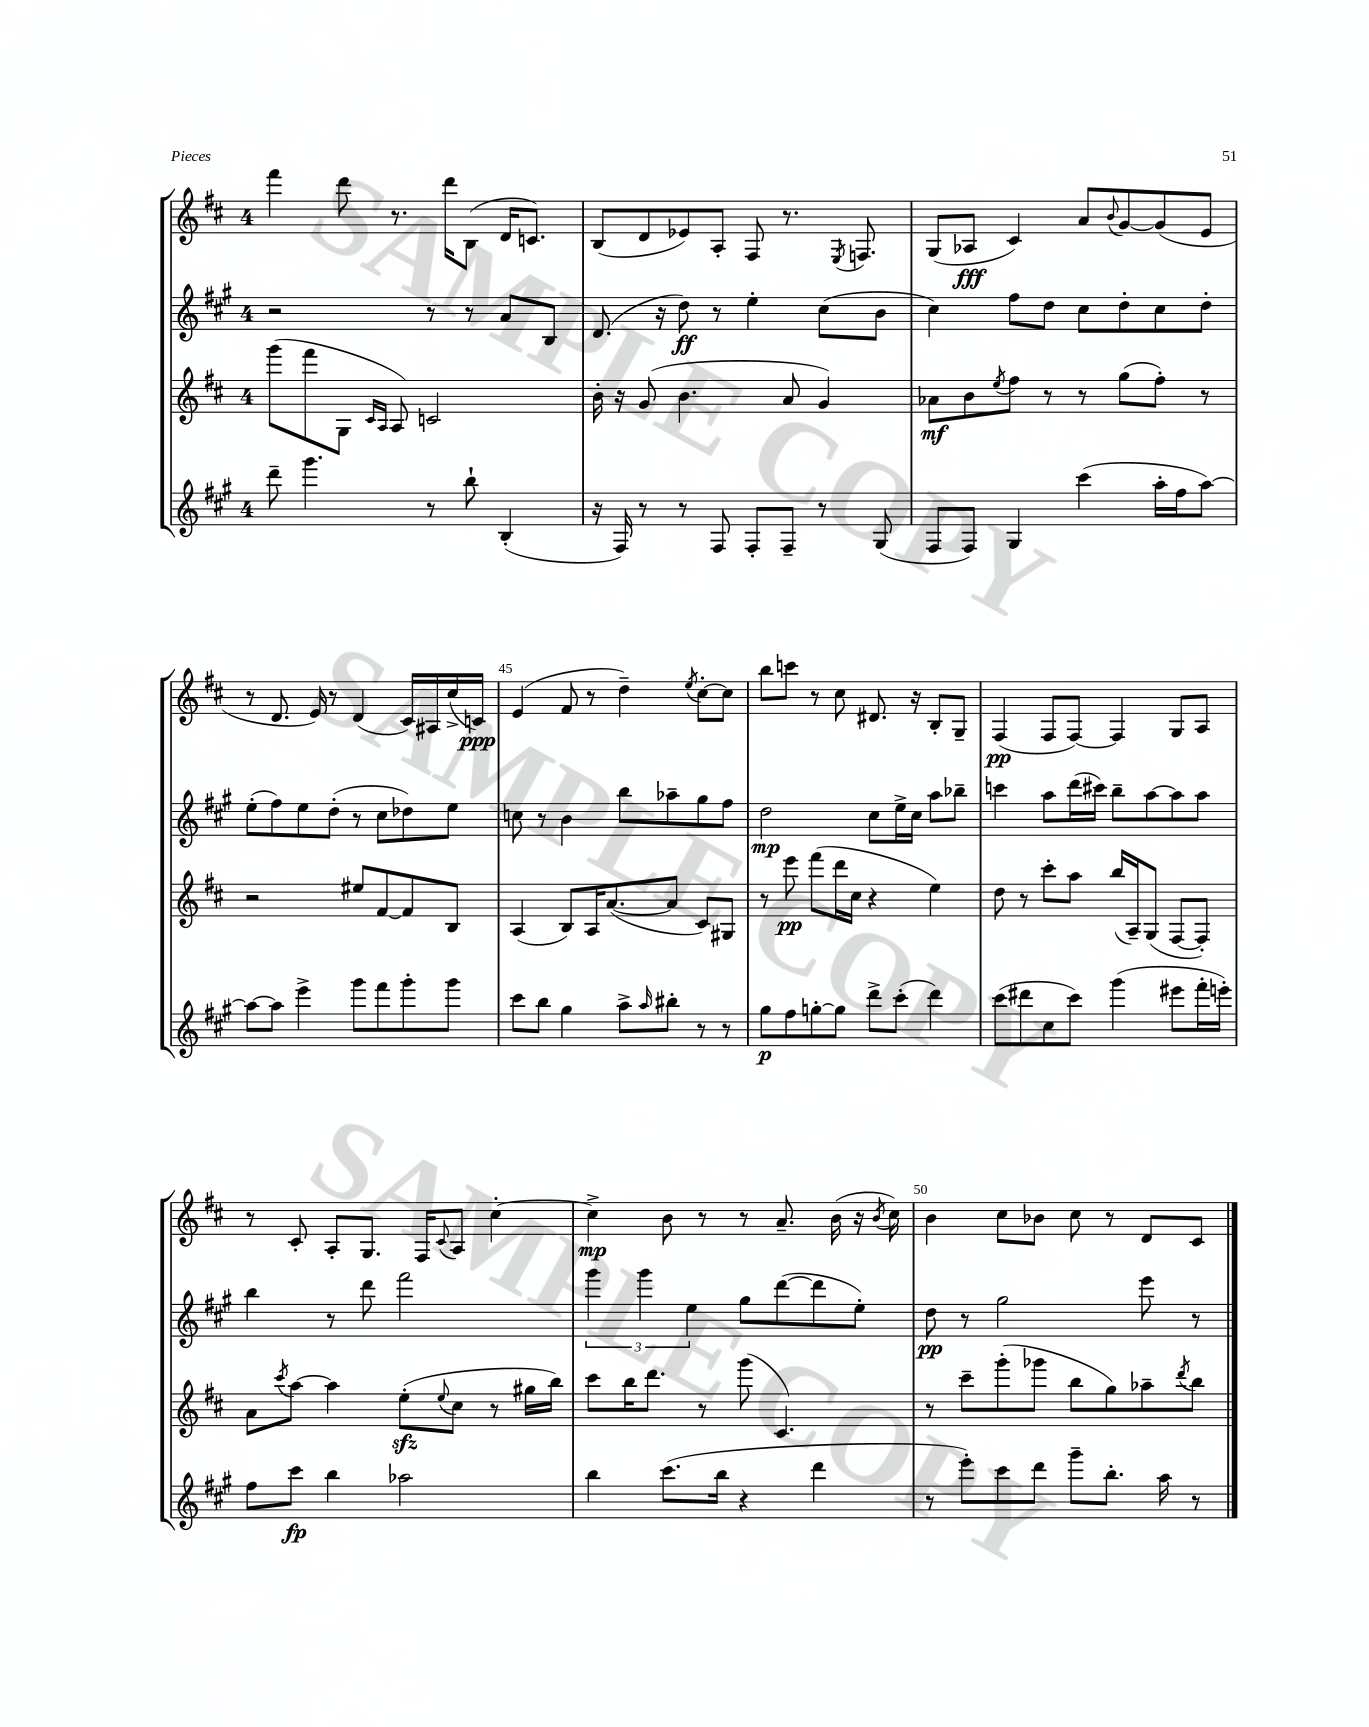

**kern	**kern	**kern	**kern
*staff4	*staff3	*staff2	*staff1
*clefG2	*clefG2	*clefG2	*clefG2
*k[f#c#g#]	*k[f#c#]	*k[f#c#g#]	*k[f#c#]
*M4/4	*M4/4	*M4/4	*M4/4
8ddd~	(8ggg	2r	4fff#
4.ggg#	8fff#	.	.
.	8G	.	8ddd
.	16qqc#	.	.
.	16qqA	.	.
.	8A)	.	8.r
8r	2c	8r	.
.	.	.	16ddd
8bb`	.	8r	(8B
(4B'	.	8a	16d
.	.	.	8.c)
.	.	8B	.
=	=	=	=
16r	16b'	(8.d	(8B
16F#)	16r	.	.
8r	(8g	.	8d
.	.	16r	.
8r	4.b	8dd)	8e-)
8F#	.	8r	8A'
8F#'	.	4ee'	8F#
8F#~	8a	.	8.r
8r	4g)	(8cc#	.
.	.	.	8qE
.	.	.	8.F
(8G#	.	8b	.
=	=	=	=
8F#	8a-	4cc#)	(8G
8F#)	8b	.	8A-
.	8qee	.	.
4G#	8ff#	8ff#	4c#)
.	8r	8dd	.
(4ccc#	8r	8cc#	8a
.	.	.	8qqb
.	(8gg	8dd'	[8g
16aa'	8ff#')	8cc#	(8g]
16ff#	.	.	.
[8aa)	8r	8dd'	8e
=	=	=	=
8aa_	2r	(8ee'	8r
8aa]	.	8ff#)	8.d
4eee^	.	8ee	.
.	.	.	16e)
.	.	(8dd'	8r
8ggg#	8ee#	8r	(4d
8fff#	[8f#	8cc#	.
8ggg#'	8f#]	8dd-)	16c#)
.	.	.	16A#
8ggg#	8B	8ee	(16cc#^
.	.	.	16c)
=	=	=	=
8ccc#	(4A	8cc	(4e
8bb	.	8r	.
4gg#	8B)	4b	8f#
.	16A	.	8r
.	([8.a	.	.
8aa^	.	8bb	4dd~)
16qqaa	.	.	.
8bb#'	8a]	8aa-~	.
.	.	.	8qee
8r	8c#)	8gg#	[8cc#'
8r	8G#	8ff#	8cc#]
=	=	=	=
8gg#	8r	2dd	8bb
8ff#	8eee	.	8ccc
[8gg'	(8fff#	.	8r
8gg]	16ddd	.	8cc#
.	16cc#	.	.
8ddd^	4r	8cc#	8.d#
(8ccc#'	.	16ee^	.
.	.	16cc#	16r
4ddd)	4ee)	8aa	8B'
.	.	8bb-~	8G~
=	=	=	=
(8ccc#	8dd	4ccc	(4F#
8ddd#	8r	.	.
8cc#	8ccc#'	8aa	8F#
8ccc#)	8aa	(16ddd	[8F#)
.	.	16ccc#)	.
(4ggg#	(16bb	8bb~	4F#]
.	16A~)	.	.
.	(8G	[8aa	.
8eee#	[8F#	8aa]	8G
16fff#'	8F#'])	8aa	8A
16eee')	.	.	.
=	=	=	=
8ff#	8a	4bb	8r
.	8qccc#	.	.
8ccc#	[8aa	.	8c#'
4bb	4aa]	8r	8A'
.	.	8ddd	8.G
2aa-	(8ee'	2fff#	.
.	.	.	16F#
.	8qqee	.	8qqc#
.	8cc#	.	8A
.	8r	.	[4cc#'
.	16gg#	.	.
.	16bb)	.	.
=	=	=	=
4bb	8ccc#	6ggg#	4cc#^]
.	16bb	.	.
.	.	6ggg#	.
.	8.ddd	.	.
(8.ccc#	.	.	8b
.	.	6ee	.
.	8r	.	8r
16bb	.	.	.
4r	(8ggg	8gg#	8r
.	4.c#)	([8ddd	8.a~
4ddd	.	8ddd]	.
.	.	.	(16b
.	.	8ee')	16r
.	.	.	8qb
.	.	.	16cc#)
=	=	=	=
8r	8r	8dd	4b
8eee')	8ccc#~	8r	.
8ccc#	(8ggg'	2gg#	8cc#
8ddd	8ggg-	.	8b-
8ggg#~	8bb	.	8cc#
8.bb'	8gg)	.	8r
.	8aa-~	8eee	8d
16aa	.	.	.
.	8qddd	.	.
8r	8bb	8r	8c#
==	==	==	==
*-	*-	*-	*-
